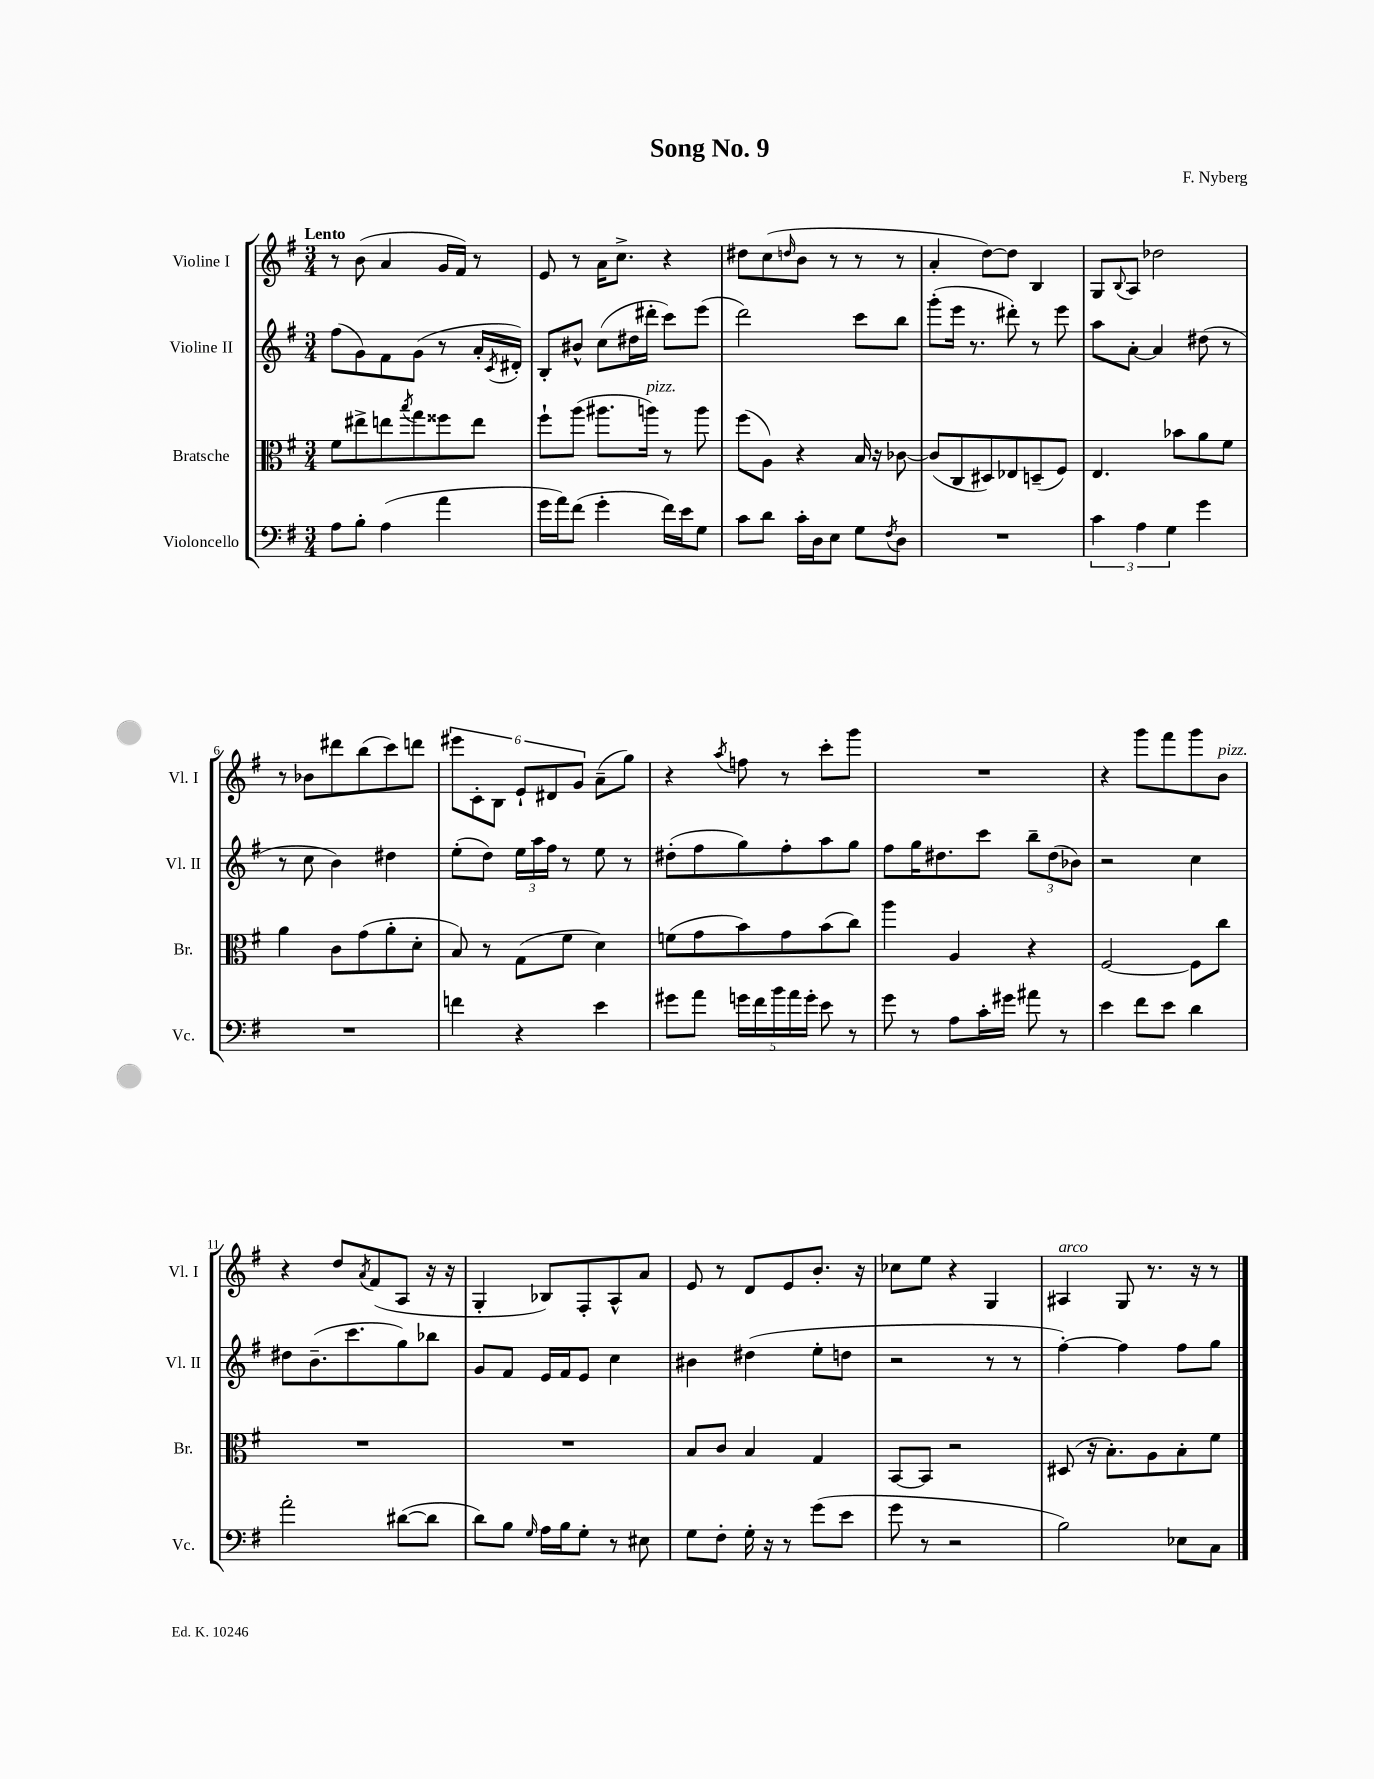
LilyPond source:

\header { title = "Song No. 9" composer = "F. Nyberg" }
<<
\new StaffGroup <<
\new Staff = "s0" \with { instrumentName = "Violine I" shortInstrumentName = "Vl. I" } {
    \clef treble \key g \major \numericTimeSignature \time 3/4 \tempo "Lento"
    r8 b'8( a'4 g'16 fis'16) r8 |
    e'8 r8 a'16 c''8.-> r4 |
    dis''8 c''8( \grace { d''16 } b'8 r8 r8 r8 |
    a'4-. d''8~) d''8 b4 |
    g8 \appoggiatura { b8 } a8 des''2 |
    r8 bes'8 dis'''8 b''8( c'''8) d'''8 |
    \tuplet 6/4 { eis'''8 c'8-. b8 e'8-! dis'8 g'8 } a'8--( g''8) |
    r4 \acciaccatura { a''8 } f''8 r8 c'''8-. g'''8 |
    R2. |
    r4 g'''8 fis'''8 g'''8 b'8^\markup { \italic "pizz." } |
    r4 d''8 \acciaccatura { a'8 } fis'8( a8 r16 r16 |
    g4-. bes8) fis8-. a8-^ a'8 |
    e'8 r8 d'8 e'8 b'8.-. r16 |
    ces''8 e''8 r4 g4 |
    ais4^\markup { \italic "arco" } g8 r8. r16 r8 \bar "|." |
}
\new Staff = "s1" \with { instrumentName = "Violine II" shortInstrumentName = "Vl. II" } {
    \clef treble \key g \major \numericTimeSignature \time 3/4
    fis''8( g'8) fis'8 g'8( r8 a'16-. \acciaccatura { c'8 } dis'16-.) |
    b8-. bis'8-^ c''8( dis''16 dis'''16-. c'''8) e'''8( |
    d'''2) c'''8 b''8 |
    g'''8-.( e'''16 r8. dis'''8-.) r8 e'''8 |
    a''8 a'8~-. a'4 dis''8( r8 |
    r8 c''8 b'4) dis''4 |
    e''8-.( d''8) \tuplet 3/2 { e''16 a''16 fis''16 } r8 e''8 r8 |
    dis''8-.( fis''8 g''8) fis''8-. a''8 g''8 |
    fis''8 g''16 dis''8. c'''8 \tuplet 3/2 { b''8-- dis''8( bes'8) } |
    r2 c''4 |
    dis''8 b'8.--( c'''8. g''8) bes''8 |
    g'8 fis'8 e'16 fis'16 e'8 c''4 |
    bis'4 dis''4( e''8-. d''8 |
    r2 r8 r8 |
    fis''4~-.) fis''4 fis''8 g''8 \bar "|." |
}
\new Staff = "s2" \with { instrumentName = "Bratsche" shortInstrumentName = "Br." } {
    \clef alto \key g \major \numericTimeSignature \time 3/4
    fis'8 eis''8-> e''8 \acciaccatura { b''8 } g''8 fisis''8 e''8 |
    fis''8-! a''8( ais''8. a''16^\markup { \italic "pizz." }) r8 a''8 |
    fis''8( a8) r4 b16 r16 ces'8~ |
    ces'8( c8 dis8) ees8 d8--( fis8) |
    e4. bes'8 a'8 fis'8 |
    a'4 c'8 g'8( a'8-. d'8-. |
    b8) r8 g8( fis'8 d'4) |
    f'8( g'8 b'8) g'8 b'8( c''8) |
    a''4 a4 r4 |
    fis2~ fis8 c''8 |
    R2. |
    R2. |
    b8 c'8 b4 g4 |
    b,8~ b,8 r2 |
    dis8( r16 b8.-.) a8 b8-. fis'8 \bar "|." |
}
\new Staff = "s3" \with { instrumentName = "Violoncello" shortInstrumentName = "Vc." } {
    \clef bass \key g \major \numericTimeSignature \time 3/4
    a8 b8-. a4( a'4 |
    g'16 a'16) fis'8( g'4-. fis'16) e'16 g8 |
    c'8 d'8 c'16-. d16 e8 g8 \acciaccatura { fis8 } d8 |
    R2. |
    \tuplet 3/2 { c'4 a4 g4 } g'4 |
    R2. |
    f'4 r4 e'4 |
    gis'8 a'8 \tuplet 5/4 { g'16 fis'16 b'16 a'16 g'16-. } e'8 r8 |
    g'8 r8 a8 c'16-. gis'16 ais'8 r8 |
    e'4 fis'8 e'8 d'4 |
    a'2-. dis'8~( dis'8 |
    d'8) b8 \grace { g16 } a16 b16 g8-. r8 eis8 |
    g8 fis8-. g16-. r16 r8 g'8( e'8 |
    g'8 r8 r2 |
    b2) ees8 c8 \bar "|." |
}
>>
>>
